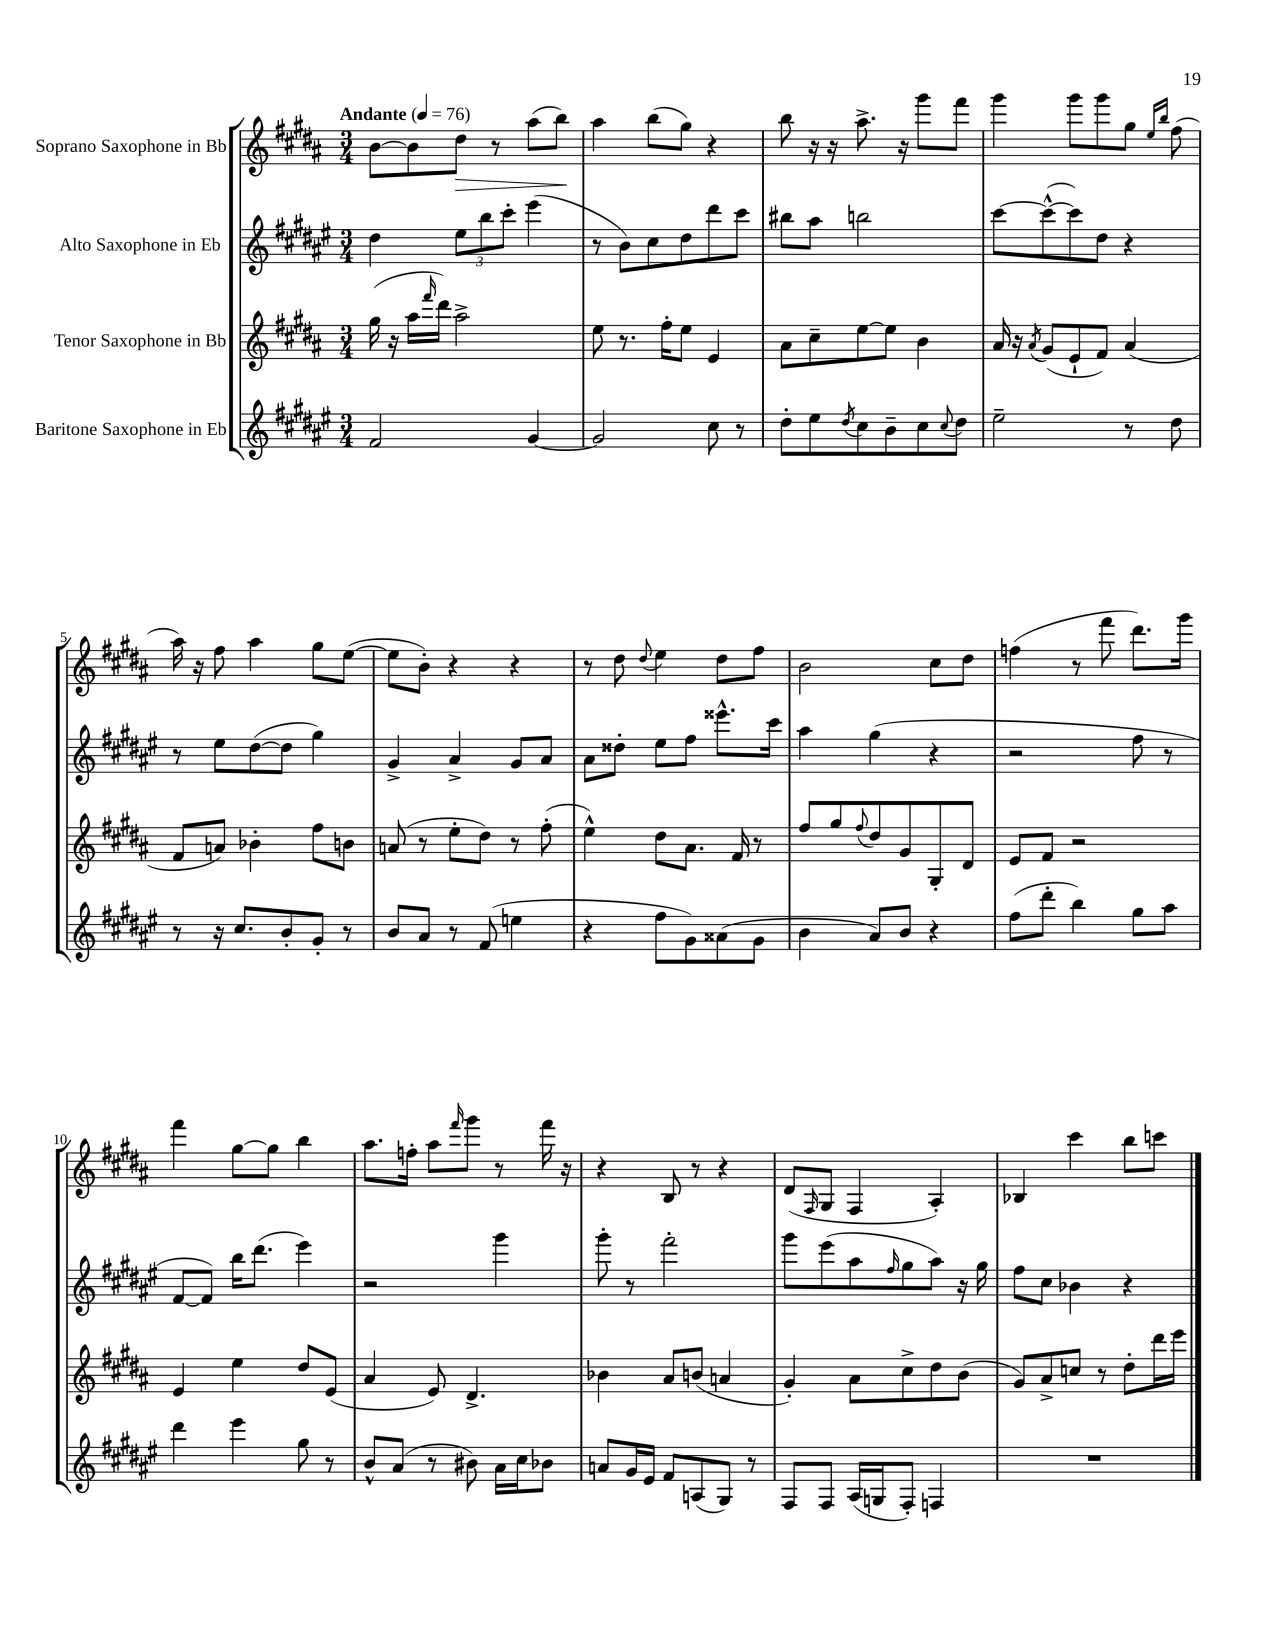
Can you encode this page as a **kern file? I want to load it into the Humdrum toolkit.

**kern	**kern	**kern	**kern
*staff4	*staff3	*staff2	*staff1
*clefG2	*clefG2	*clefG2	*clefG2
*k[f#c#g#d#a#e#]	*k[f#c#g#d#a#]	*k[f#c#g#d#a#e#]	*k[f#c#g#d#a#]
*M3/4	*M3/4	*M3/4	*M3/4
*MM76	*MM76	*MM76	*MM76
2f#	(16gg#	4dd#	[8b
.	16r	.	.
.	16aa#	.	8b]
.	16qqfff#	.	.
.	16ddd#)	.	.
.	2aa#^	12ee#	8dd#
.	.	12bb	.
.	.	.	8r
.	.	12ccc#'	.
[4g#	.	(4eee#	(8aa#
.	.	.	8bb)
=	=	=	=
2g#]	8ee	8r	4aa#
.	8.r	8b)	.
.	.	8cc#	(8bb
.	16ff#'	.	.
.	8ee	8dd#	8gg#)
8cc#	4e	8ddd#	4r
8r	.	8ccc#	.
=	=	=	=
8dd#'	8a#	8bb#	8bb
8ee#	8cc#~	8aa#	16r
.	.	.	16r
8qdd#	.	.	.
8cc#	[8ee	2bb	8.aa#^
8b~	8ee]	.	.
.	.	.	16r
8cc#	4b	.	8ggg#
8qqcc#	.	.	.
8dd#	.	.	8fff#
=	=	=	=
2ee#~	16a#	[8ccc#	4ggg#
.	16r	.	.
.	8qa#	.	.
.	(8g#	(8ccc#^^_	.
.	8e`	8ccc#])	8ggg#
.	8f#)	8dd#	8ggg#
8r	(4a#	4r	8gg#
.	.	.	16qqee
.	.	.	16qqbb
8dd#	.	.	(8ff#
=	=	=	=
8r	8f#	8r	16aa#)
.	.	.	16r
16r	8a)	8ee#	8ff#
8.cc#	.	.	.
.	4b-'	([8dd#	4aa#
8b'	.	8dd#]	.
8g#'	8ff#	4gg#)	8gg#
8r	8b	.	([8ee
=	=	=	=
8b	(8a	4g#^	8ee]
8a#	8r	.	8b')
8r	8ee'	4a#^	4r
(8f#	8dd#)	.	.
4ee	8r	8g#	4r
.	(8ff#'	8a#	.
=	=	=	=
4r	4ee^^)	8a#	8r
.	.	8dd##'	8dd#
.	.	.	8qqdd#
8ff#	8dd#	8ee#	4ee
8g#)	8.a#	8ff#	.
(8a##	.	8.eee##^^	8dd#
.	16f#	.	.
8g#	8r	.	8ff#
.	.	16ccc#	.
=	=	=	=
4b	8ff#	4aa#	2b
.	8gg#	.	.
.	8qqff#	.	.
8a#)	8dd#	(4gg#	.
8b	8g#	.	.
4r	8G#'	4r	8cc#
.	8d#	.	8dd#
=	=	=	=
(8ff#	8e	2r	(4ff
8ddd#'	8f#	.	.
4bb)	2r	.	8r
.	.	.	8fff#
8gg#	.	8ff#	8.ddd#)
8aa#	.	8r	.
.	.	.	16ggg#
=	=	=	=
4ddd#	4e	[8f#	4fff#
.	.	8f#])	.
4eee#	4ee	16bb	[8gg#
.	.	(8.ddd#	.
.	.	.	8gg#]
8gg#	8dd#	4eee#)	4bb
8r	(8e	.	.
=	=	=	=
8b^^	4a#	2r	8.aa#
(8a#	.	.	.
.	.	.	16ff'
8r	8e)	.	8aa#
.	.	.	16qqfff#
8b#)	4.d#^	.	8ggg#
16a#	.	4ggg#	8r
16cc#	.	.	.
8b-	.	.	16fff#
.	.	.	16r
=	=	=	=
8a	4b-	8ggg#'	4r
16g#	.	8r	.
16e#	.	.	.
8f#	8a#	2fff#'	8B
(8A	(8b	.	8r
8G#)	4a	.	4r
8r	.	.	.
=	=	=	=
8F#	4g#')	8ggg#	(8d#
.	.	.	16qqF#
8F#	.	(8eee#	8G#
(16A#	8a#	8aa#	4F#
16G	.	.	.
.	.	16qqff#	.
8F#')	8cc#^	8gg#	.
4F	8dd#	8aa#)	4A#')
.	(8b	16r	.
.	.	16gg#	.
=	=	=	=
2.r	8g#)	8ff#	4B-
.	8a#^	8cc#	.
.	8cc	4b-	4ccc#
.	8r	.	.
.	8dd#'	4r	8bb
.	16ddd#	.	8ccc
.	16eee	.	.
==	==	==	==
*-	*-	*-	*-
